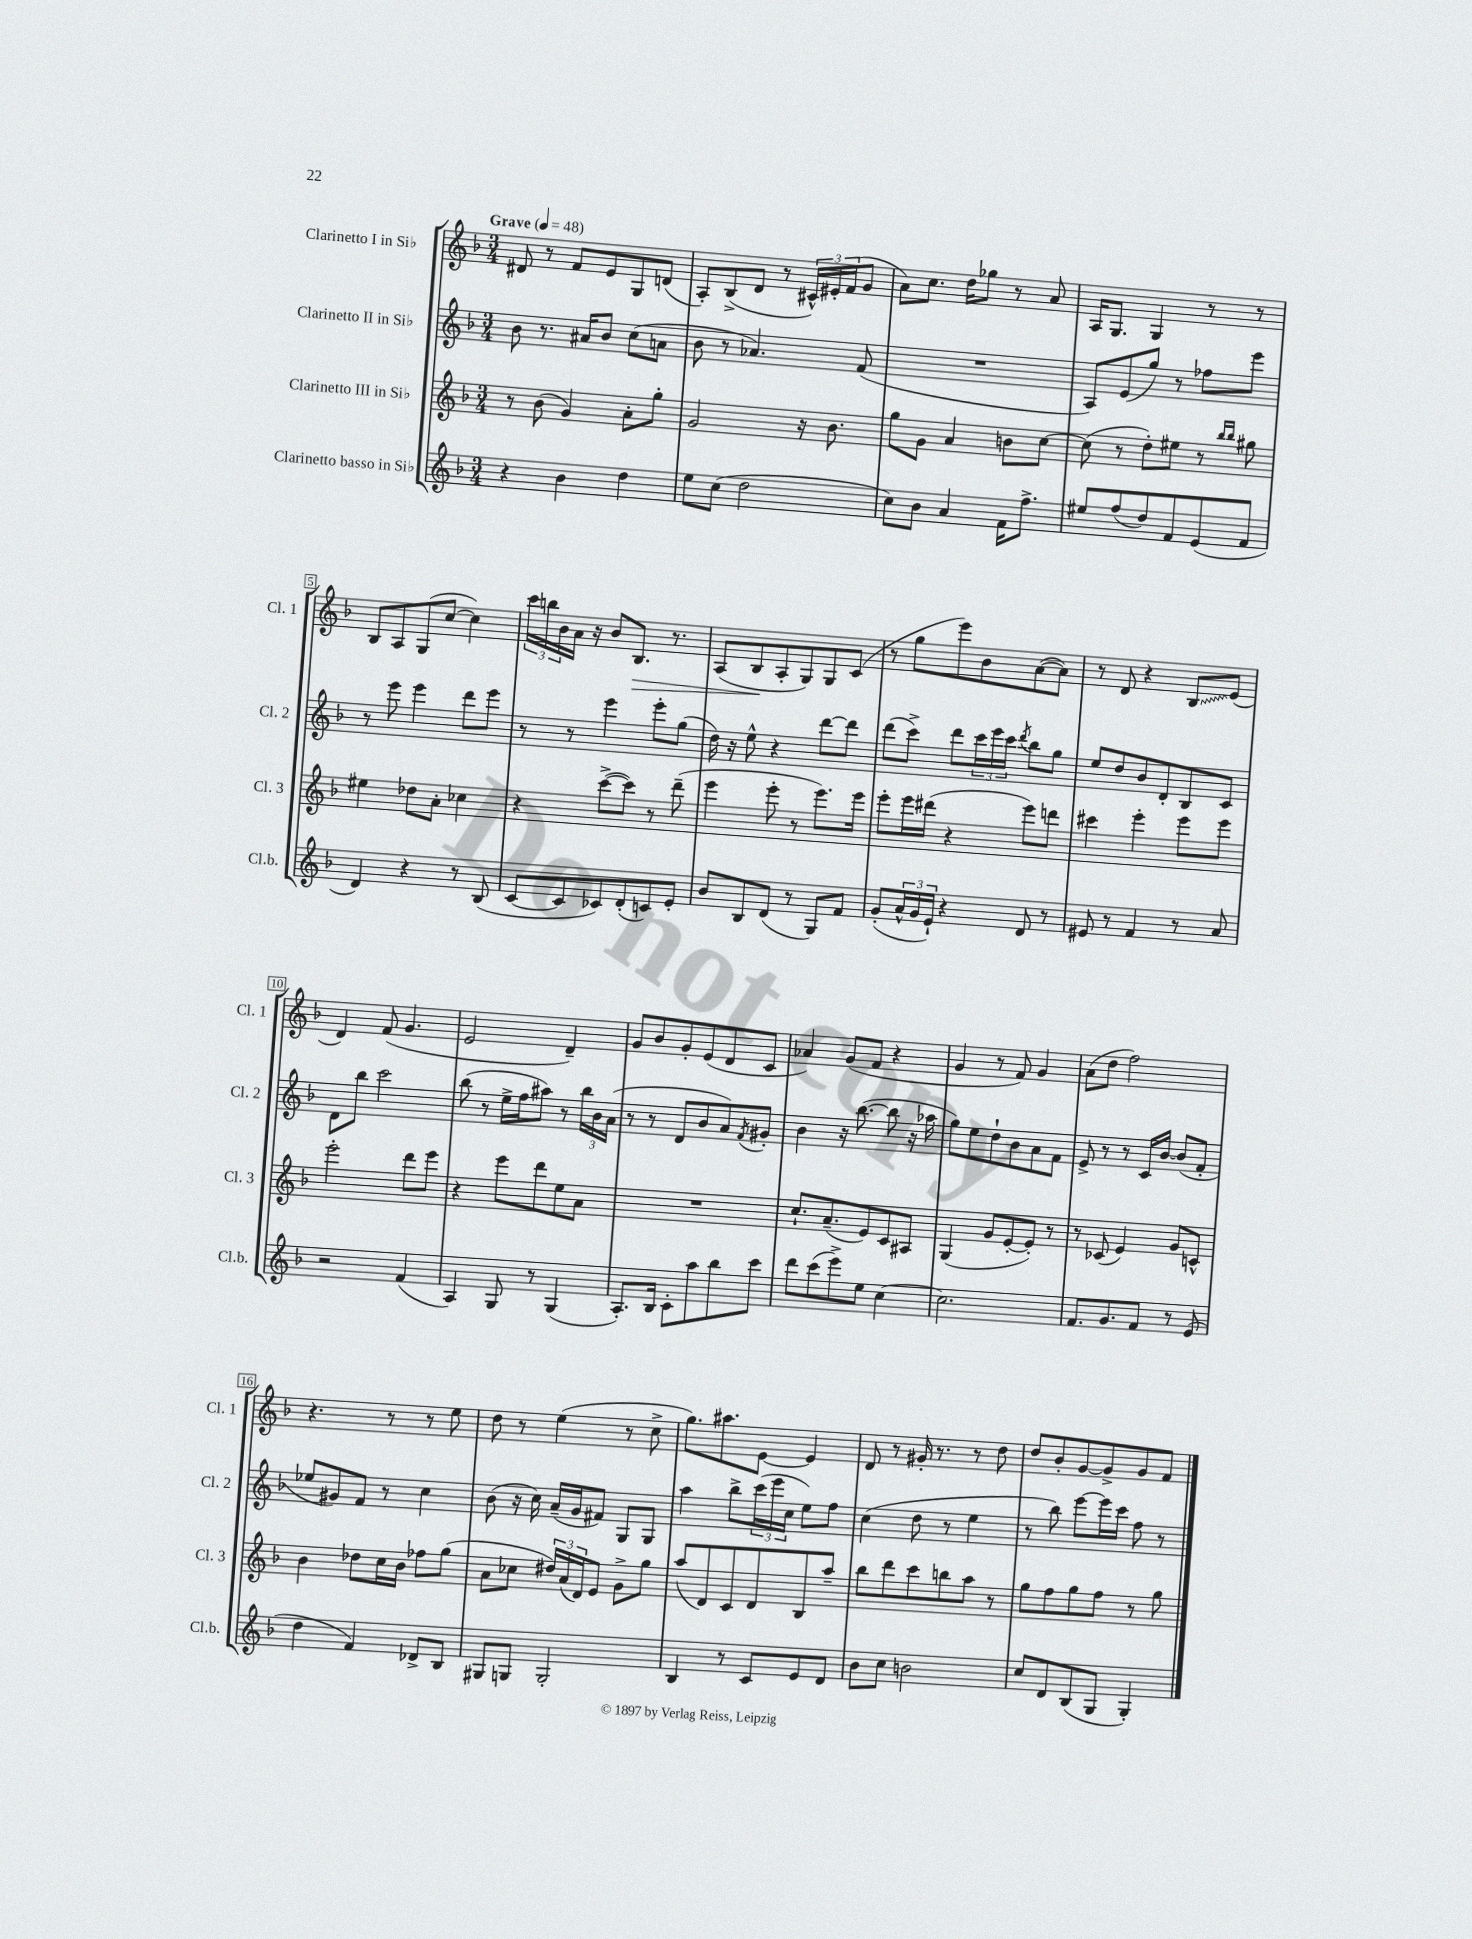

**kern	**kern	**kern	**kern
*staff4	*staff3	*staff2	*staff1
*clefG2	*clefG2	*clefG2	*clefG2
*k[b-]	*k[b-]	*k[b-]	*k[b-]
*M3/4	*M3/4	*M3/4	*M3/4
*MM48	*MM48	*MM48	*MM48
4r	8r	8b-\	8d#/
.	(8b-\	8.r	8r
4b-\	4g/)	.	8f/L
.	.	16a#/LK	.
.	.	8b-/J	8e/
4dd\	8a'\L	(8cc\L	8G/
.	8gg'\J	8a\J	(8d/J
=	=	=	=
8ee\L	2g/	8b-\	8A'/L)
(8cc\J	.	8r	(8B-^/
2dd\	.	4.a-/)	8d/J
.	.	.	8r
.	16r	.	24c#^^/LL)
.	.	.	24e#'/
.	8.b-\	.	.
.	.	.	(24f/J
.	.	(8f/	8g/J
=	=	=	=
8cc\L)	8gg\L	2.r	8a\L)
8b-\J	8g\J	.	8.cc\J
4a/	4a/	.	.
.	.	.	16dd\LK
.	.	.	8gg-\J
16f\LK	8b\L	.	8r
8.ff^\J	.	.	.
.	[8cc\J	.	8a/
=	=	=	=
8ee#/L	(8cc\]	8A/L)	16A/LK
.	.	.	8.G/J
(8ff/	8r	(8e/	.
8dd/)	8dd'\L)	8gg/J)	4G/
8f/	8ee#\J	8r	.
(8e/	8r	8ff-\L	8r
.	16qqbb-/LL	.	.
.	16qqbb-/JJ	.	.
8f/J	8gg#\	8eee\J	8r
=	=	=	=
4d/)	4ee#\	8r	8B-/L
.	.	8eee\	8A/
4r	8dd-\L	4eee\	(8G/
.	8a'\J	.	[8cc/J
8r	4cc-\	8ddd\L	4cc\])
(8B-/	.	8eee\J	.
=	=	=	=
[8c/L	4r	8r	24ccc\LL
.	.	.	24bb\
.	.	.	24b-\
8c/]	.	8r	16a\JJ
.	.	.	16r
8c-/)	([8ccc^\L	4eee\	8b-/L
(8d'/	8ccc\]J)	.	8.B-/J
8c/)	8r	8eee'\L	.
.	.	.	8.r
8e'/J	(8ddd~\	(8gg\J	.
=	=	=	=
8b-/L	4eee\	16dd\)	(8A/L
.	.	16r	.
8B-/	.	8ee^^\	8B-/
(8d/J	8eee'\	4r	8A'/
8r	8r	.	8G/)
8G/L)	8.eee\L)	[8ddd\L	8G/
8f/J	.	8ddd\]J	(8c/J
.	16eee\Jk	.	.
=	=	=	=
(8g'/L	8eee'\L	(8ddd\L	8r
24a^^/L	16eee\L	8ccc^\J)	8gg\L
24g/	.	.	.
.	(16ddd#\JJ	.	.
24e`/JJ)	.	.	.
4r	4r	8ddd\L	8eee\)
.	.	24ccc\L	8b-\
.	.	24eee\	.
.	.	24ccc\JJ	.
.	.	8qddd/	.
8d/	8eee\L)	8bb-\L	([8a\
8r	8ddd\J	8gg\J	8a\]J)
=	=	=	=
8e#/	4ccc#\	8ee/L	8r
8r	.	8dd/	8d/
4f/	4eee'\	8b-/	4r
.	.	8d'/	.
8r	8eee\L	8B-/	8B-/L
8a/	8eee\J	8c/J	(8e/J
=	=	=	=
2r	2eee'\	8d\L	4d/)
.	.	8bb-\J	.
.	.	2ccc\	(8f/
.	.	.	4.g/
(4f/	8ddd\L	.	.
.	8eee\J	.	.
=	=	=	=
4A/)	4r	(8bb-\	2e/
.	.	8r	.
8G/	8eee\L	16ee^\LL	.
.	.	16ff\J	.
8r	8ddd\	8aa#\J)	.
(4G/	8ee\	8r	4d~/)
.	8a\J	24bb-\LL	.
.	.	24b-\	.
.	.	(24a\JJ	.
=	=	=	=
8.A'/L)	2.r	8r	8g/L
.	.	8r	8b-/
16B-/Jk	.	.	.
8c'\L	.	8d/L	8g'/
8aa\	.	8b-/	(8e/
8bb-\	.	8a/)	8d/
.	.	8qf/	.
8ccc\J	.	8g#'/J	8c/J
=	=	=	=
8ddd\L	8.cc`/L	4b-\	4a-/)
(8ccc\	.	.	.
.	(8.a~/	.	.
8eee^\)	.	16r	(8g/L
.	.	([8.bb-\	.
8ee\J	8e/)	.	8f/J
[4cc\	8c/	8bb-\]	4r
.	8A#/J	16r	.
.	.	16aa-\	.
=	=	=	=
2.cc\]	(4G/	8gg\L)	4g/
.	.	8ee\	.
.	8g/L	8dd`\	8r
.	[8e'/	8b-\	8f/)
.	8e'/]J)	8a\	4g/
.	8r	8f\J	.
=	=	=	=
8.f/L	8r	8e^/	(8a\L
.	(8c-/	8r	8dd\J
8.g/	.	.	.
.	4e/)	8r	2ff\)
8f/J	.	16c/LL	.
.	.	[16b-/JJ	.
8r	8g/L	(8b-/]L	.
(8e/	8c^^/J	8f'/J	.
=	=	=	=
4dd\	4b-\	8ee-/L	4.r
.	.	8g#/)	.
4f/)	8dd-\L	8f/J	.
.	16cc\L	8r	8r
.	16b-\JJ	.	.
8d-^/L	8ff-\L	4cc\	8r
8B-/J	(8gg\J	.	8ee\
=	=	=	=
8G#/L	8a\L	(8b-\	8dd\
8G/J	8cc-\J	16r	8r
.	.	16cc\)	.
2G'/	24dd#/LL)	(16a~/LL	(4ee\
.	(24a/	.	.
.	.	16g/J	.
.	24d/J)	.	.
.	8e/J	8f#/J)	.
.	8g^\L	8G/L	8r
.	8gg\J	8G/J	8cc^\
=	=	=	=
4B-/	(8aa/L	4aa\	8.gg\L)
.	8d/)	.	.
.	.	.	8.aa#\
8r	8c/	8bb-^\L	.
8c/L	8d/	(24ccc\L	[8e\J
.	.	24eee\	.
.	.	24cc\JJ	.
8e/	8B-/	8ee\L)	4e/]
8d/J	8aa~/J	8ff\J	.
=	=	=	=
8b-\L	8bb-\L	(4cc\	8d/
8cc\J	8ddd\	.	8r
2b\	8ccc\	8dd\	16g#'/
.	.	.	8.r
.	8bb\	8r	.
.	8aa\J	4ee\	8r
.	8r	.	8dd\
=	=	=	=
8cc/L	8gg\L	8r	8dd/L
8d/	8ff\	8bb-\)	8b-'/
(8B-/	8gg\	[8eee\L	[8g/
8G/J	8ff\J	16eee\]L	8g^/]
.	.	16ccc\JJ	.
4G'/)	8r	8ff\	8g/
.	8gg\	8r	8f/J
==	==	==	==
*-	*-	*-	*-
